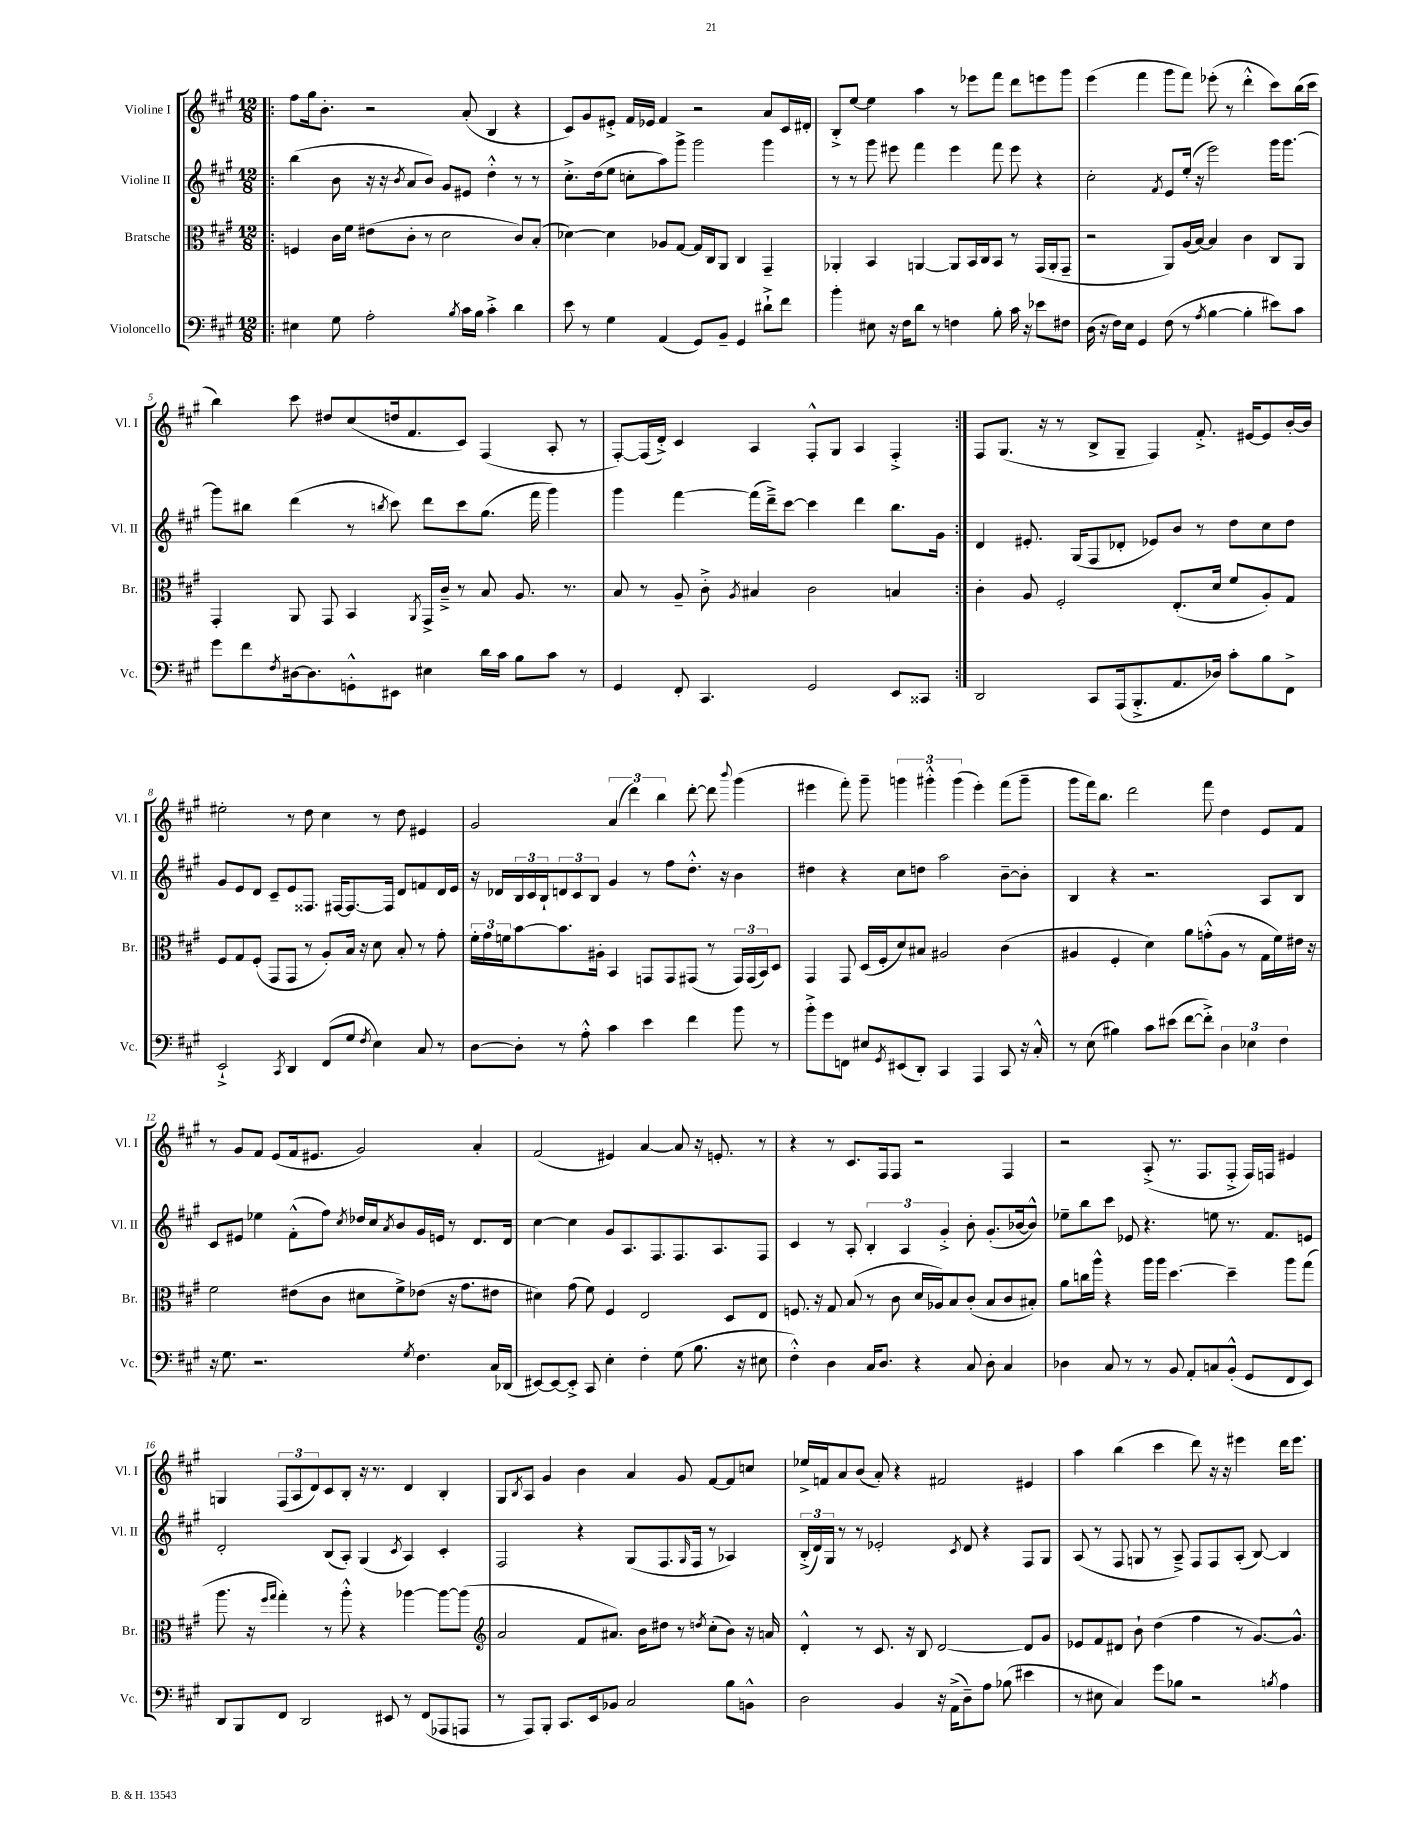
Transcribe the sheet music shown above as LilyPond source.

<<
\new StaffGroup <<
\new Staff = "s0" \with { instrumentName = "Violine I" shortInstrumentName = "Vl. I" } {
    \clef treble \key a \major \numericTimeSignature \time 12/8
    \repeat volta 2 { \bar ".|:" fis''8 gis''16 b'8.-. r2 a'8-.( b4 r4 |
    cis'8) gis'8 eis'8-.-> fis'16 ees'16 fis'4 r2 a'8 cis'16 dis'16-. |
    b8-.-> e''8~ e''4 a''4 r8 ees'''8 fis'''8 d'''8 e'''8 gis'''8 |
    e'''4( fis'''4 gis'''8 fis'''8) ees'''8-.( r8 d'''4-.-^ cis'''8) b''16( cis'''16 |
    b''4) cis'''8 dis''8 cis''8( d''16 fis'8. cis'8) fis4( a8-. r8 |
    fis8~-.) fis16( d'16-.->) cis'4 a4 fis8-.-^ gis8 a4 fis4-.-> | }
    fis8 gis8.( r16 r8 b8-> gis8-- fis4) fis'8.-.-> eis'16~ eis'8 b'16~-. b'16 |
    eis''2-. r8 d''8 cis''4 r8 d''8 eis'4 |
    gis'2 \tuplet 3/2 { a'4( d'''4) b''4 } d'''8~-. d'''8 \appoggiatura { b'''8 } gis'''4( |
    eis'''4 fis'''8-.) gis'''8-- \tuplet 3/2 { g'''4 gis'''4-.-^ gis'''4( } eis'''4-.) fis'''8( gis'''8-- |
    gis'''8 fis'''16) b''8. d'''2 fis'''8 d''4 e'8 fis'8 |
    r8 gis'8 fis'8 e'8( fis'16 eis'8. gis'2) a'4-. |
    fis'2( eis'4) a'4~ a'8 r16 e'8.-. r8 |
    r4 r8 cis'8. fis16 fis8 r2 fis4 |
    r2 a8-.->( r8. fis8. fis8-.-> fis16) f16 eis'4 |
    g4 \tuplet 3/2 { fis8( a8 d'8) } cis'8 b8-. r16 r8. d'4 b4-. |
    gis8 \acciaccatura { b8 } a8 gis'4 b'4 a'4 gis'8 fis'8~ fis'8 c''8 |
    ees''16-> f'16 a'8 b'8( a'8-.) r4 fis'2 eis'4 |
    a''4 b''4( cis'''4 d'''8) r16 r16 eis'''4 d'''16 eis'''8. \bar "|." |
}
\new Staff = "s1" \with { instrumentName = "Violine II" shortInstrumentName = "Vl. II" } {
    \clef treble \key a \major \numericTimeSignature \time 12/8
    \repeat volta 2 { \bar ".|:" b''4( b'8 r16 r16 \acciaccatura { b'8 } a'8 b'8) gis'8 eis'8 d''4-.-^ r8 r8 |
    cis''8.-.-> d''16( e''8 c''8-. a''8) gis'''8-> gis'''2 gis'''4 |
    r8 r8 gis'''8 eis'''8 fis'''4 eis'''4 fis'''8 eis'''8 r4 |
    cis''2-. \acciaccatura { fis'8 } e'8 e''16-.( r16 e'''2) gis'''16 gis'''8.~ |
    gis'''8 bis''8 d'''4( r8 \acciaccatura { b''8 } cis'''8) d'''8 cis'''8 gis''8.( fis'''16 gis'''4) |
    gis'''4 fis'''4~ fis'''16( d'''16--->) cis'''8~ cis'''4 d'''4 b''8. gis'16 | }
    d'4 eis'8.-. gis16( fis8 des'8-. ees'8) b'8 r8 d''8 cis''8 d''8 |
    gis'8 e'8 d'8 cis'8-- e'8 fisis8. fis16~ fis8.~ fis16 d'8 f'8 d'16 e'16 |
    r16 des'16 \tuplet 3/2 { b16 cis'16 b16-! } \tuplet 3/2 { d'8 cis'8 b8 } gis'4 r8 fis''8 d''8.-.-^ r16 b'4 |
    dis''4 r4 cis''8 d''8 a''2 b'8~-- b'8-. |
    b4 r4 r2. a8 b8 |
    cis'8 eis'8 ees''4 fis'8-.-^( fis''8) \acciaccatura { cis''8 } des''16 cis''16 \acciaccatura { a'8 } b'8 gis'16 e'16 r8 d'8. d'16 |
    cis''4~ cis''4 gis'8 a8. fis8. fis8. a8. fis8 |
    cis'4 r8 a8-. \tuplet 3/2 { b4-. a4 gis'4-.-> } b'8-. gis'8.-.( bes'16~ bes'8-^) |
    ees''8-- b''8 cis'''8 ees'8 r4. e''8 r8. fis'8. e'8 |
    d'2-. b8( a8-.) gis4( \acciaccatura { cis'8 } a4) cis'4-. |
    fis2 r4 gis8( fis8. \grace { gis16 } fis16 r8 aes4) |
    \tuplet 3/2 { b16-.->( d'16) gis16 } r8 r8 ees'2-. \acciaccatura { cis'8 } d'8 r4 fis8 gis8 |
    a8( r8 fis8 g8 r8 a8--->) fis8 fis8 a8-.( b8~) b4 \bar "|." |
}
\new Staff = "s2" \with { instrumentName = "Bratsche" shortInstrumentName = "Br." } {
    \clef alto \key a \major \numericTimeSignature \time 12/8
    \repeat volta 2 { \bar ".|:" f4 cis'16 fis'16 eis'8( cis'8-. r8 d'2 cis'8) b8-.( |
    des'4~) des'4 aes8 gis8~ gis16 cis16 a,8 cis4 gis,4-- |
    aes,4-. b,4 a,4~ a,8 b,16 cis16 b,8 r8 gis,16( a,16-. gis,8-- |
    r2 a,8) a16( b16~) b4 cis'4 cis8 a,8 |
    gis,4-. a,8 gis,8 b,4 \acciaccatura { a,8 } gis,16-> cis'16---> r8 b8 a8. r8. |
    b8 r8 a8-- cis'8-.-> \acciaccatura { a8 } bis4 cis'2 b4 | }
    cis'4-. a8 fis2-. e8.-.( d'16 fis'8 a8-.) gis8 |
    fis8 gis8 fis8-.( gis,8 gis,8 r8 a8-.) b16 r16 d'8 b8-. r8 gis'8-. |
    \tuplet 3/2 { fis'16-. gis'16 f'16 } b'8~ b'8. ais16-. b,4 g,8 g,8 gis,8( r8 \tuplet 3/2 { gis,16) gis,16( b,16) } d8 |
    gis,4 gis,8 d16( fis16-. d'8) bis8 ais2 cis'4( |
    ais4 fis4-. d'4) a'8 g'8-.-^( ais8 r8 gis16 fis'16) eis'16 r16 |
    fis'2 eis'8( cis'8 dis'8 fis'8->) ees'8( r16 gis'8. eis'8 |
    dis'4) gis'8( fis'8) fis4 e2 d8 e8 |
    f8. r16 gis8 b8( r8 cis'8 d'16 aes16) b8 cis'8-.( b8 cis'8 bis8-.) |
    a'8 c''16 a''16-^ r4 a''16 a''16 d''4.~ d''4-- a''8 gis''8( |
    a''8. r16 \grace { fis''16 gis''16 } gis''4-.) r8 a''8-.-^ r4 aes''4~ aes''8~ aes''8( |
    \clef treble a'2 fis'8 ais'8.) b'16 dis''8 r8 \acciaccatura { d''8 } cis''8-.( b'8) r16 a'16 |
    d'4-.-^ r8 cis'8. r16 b8 d'2~ d'8 gis'8 |
    ees'8 fis'8 dis'8 b'8-! d''4( fis''4 r8 gis'8.~) gis'8.-^ \bar "|." |
}
\new Staff = "s3" \with { instrumentName = "Violoncello" shortInstrumentName = "Vc." } {
    \clef bass \key a \major \numericTimeSignature \time 12/8
    \repeat volta 2 { \bar ".|:" eis4 gis8 a2-. \acciaccatura { b8 } cis'16 b16 cis'4-.-> d'4 |
    e'8 r8 gis4 a,4( gis,8) b,8-- gis,4 dis'8-!-> fis'8 |
    b'4-. eis8 r16 fis16 d'8 r8 f4 b8-. cis'16 r16 ees'8 fis8 |
    d16( r16 fis16) e16 gis,4 fis8( r8 \acciaccatura { a8 } b4~ b4-. eis'8) cis'8 |
    gis'8 fis'8 \acciaccatura { fis8 } dis16~ dis8. g,8-.-^ eis,8 eis4 d'16 cis'16 b8 cis'8 r8 |
    gis,4 fis,8-. cis,4. gis,2 e,8 cisis,8 | }
    d,2 cis,8 a,,16( b,,8.-.-> a,8. des16) cis'8-. b8 fis,8-> |
    e,2-!-> \acciaccatura { cis,8 } d,4 fis,8( gis8 \acciaccatura { fis8 } e4) cis8 r8 |
    d8~ d8-. r8 a8-.-^ cis'4 e'4 fis'4 b'8 r8 |
    b'8-.-> gis'8 f,8 eis8 \acciaccatura { gis,8 } eis,8( d,8-.) cis,4 a,,4 cis,8 r16 cis16-.-^ |
    r8 e8( bis4) cis'8 eis'8( fis'8~ fis'8-.->) \tuplet 3/2 { d4 ees4 fis4 } |
    r16 gis8. r2. \acciaccatura { gis8 } fis4. cis16 des,16( |
    eis,8~) eis,8~ eis,8-.-> cis,8 e4-. fis4-. gis8( b8. r16 eis8 |
    fis4-.-^) d4 cis16 d8. r4 cis8 d8-. cis4 |
    des4 cis8 r8 r8 b,8 a,8-. c8 b,8-.-^( gis,8 fis,8 e,8) |
    d,8 b,,8 fis,8 d,2 eis,8 r8 fis,8( aes,,8 a,,8 |
    r8 a,,8) b,,8-. cis,8. e,16 bes,8 cis2 b8 b,8-^ |
    d2 b,4 r16 a,16->( d8--) a8 bes8( eis'4 |
    r8 eis8 cis4) gis'8 bes8 r2 \acciaccatura { b8 } a4 \bar "|." |
}
>>
>>
